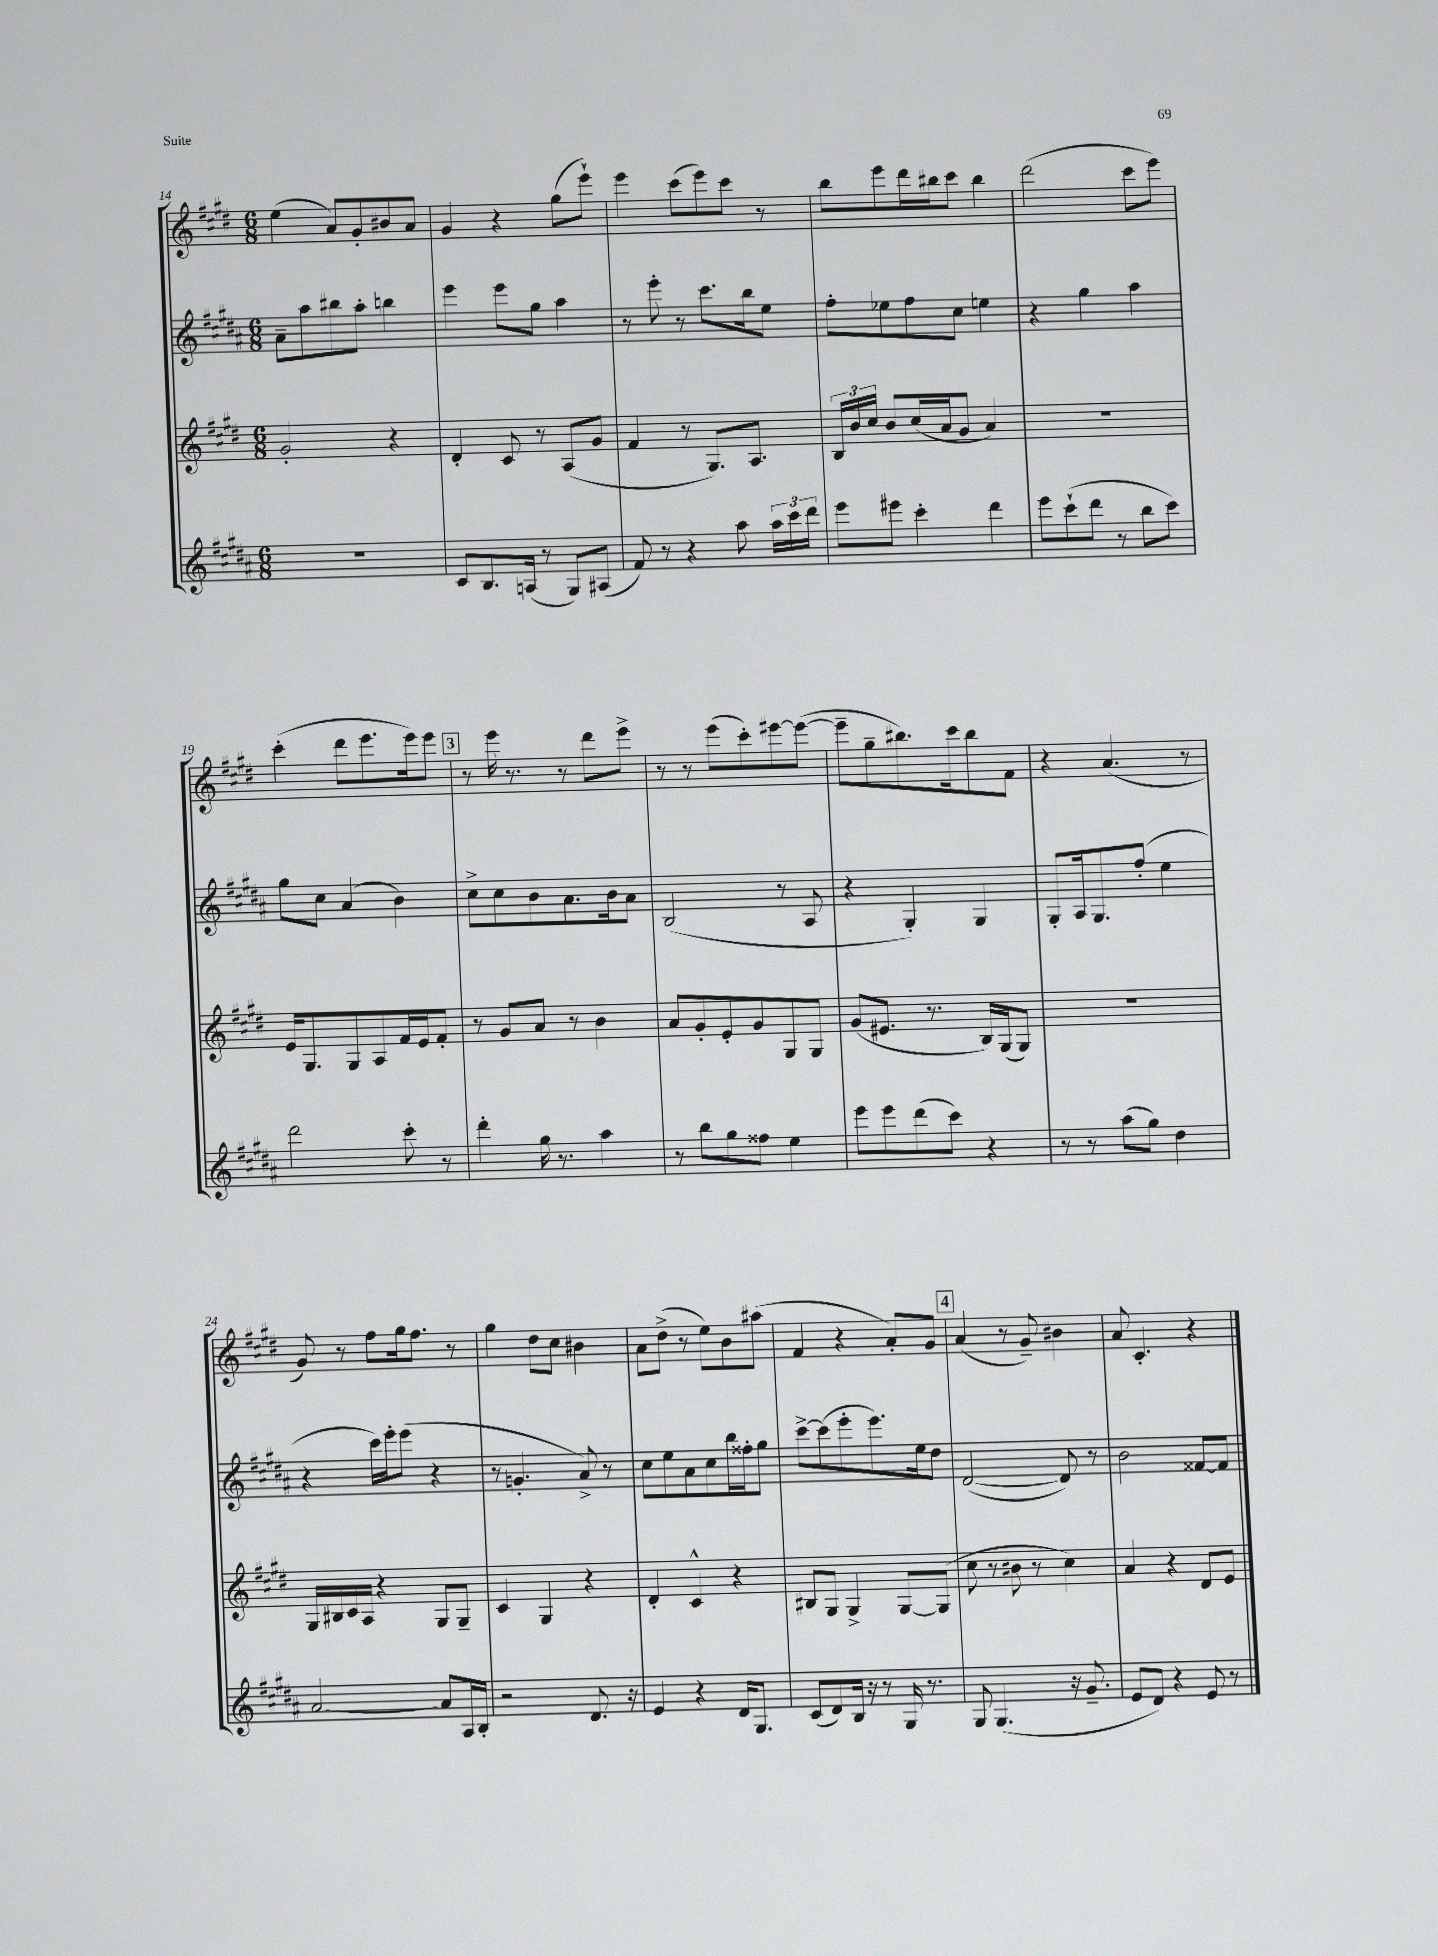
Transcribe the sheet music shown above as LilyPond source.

<<
\new StaffGroup <<
\new Staff = "s0" {
    \clef treble \key e \major \numericTimeSignature \time 6/8
    \autoBeamOff e''4( a'8[) gis'8-. bis'8 a'8] |
    gis'4 r4 gis''8[( e'''8]-!) |
    e'''4 cis'''8[( e'''8) cis'''8] r8 |
    b''8[ e'''8 dis'''16 bis''16 cis'''8] bis''4 |
    dis'''2( cis'''8[ e'''8]) |
    cis'''4-.( dis'''8[ e'''8. e'''16) e'''8] |
    \mark \markup { \box "3" } r8 e'''16 r8. r8 dis'''8[ e'''8]-> |
    r8 r8 e'''8[( cis'''8-.) eis'''8~ eis'''8]~( |
    eis'''8[-- gis''8-- bis''8.) cis'''16 bis''8 fis'8] |
    r4 a'4.( r8 |
    gis'8) r8 fis''8[ gis''16 fis''8.] r8 |
    gis''4 dis''8[ cis''8] bis'4 |
    a'8[ dis''8]->( r8 e''8[) b'8 ais''8]( |
    fis'4 r4 a'8[-.) gis'8] |
    \mark \markup { \box "4" } a'4( r8 gis'8--) bis'4 |
    a'8 cis'4.-. r4 \bar "|." |
}
\new Staff = "s1" {
    \clef treble \key b \major \numericTimeSignature \time 6/8
    \autoBeamOff ais'8[-- ais''8 bis''8 ais''8]-. b''4 |
    e'''4 e'''8[ gis''8] ais''4 |
    r8 e'''8-. r8 cis'''8.[ b''16 e''8] |
    fis''8[-. ees''8 fis''8 cis''8] e''4 |
    r4 gis''4 ais''4 |
    gis''8[ cis''8] ais'4( b'4) |
    \mark \markup { \box "3" } cis''8[-> cis''8 b'8 ais'8. b'16 ais'8] |
    b2( r8 ais8 |
    r4 gis4-.) gis4 |
    gis8[-. ais16 gis8. fis''8]-.( e''4 |
    r4 cis'''16[) e'''16-. e'''8]( r4 |
    r8 g'4.-. ais'8->) r8 |
    cis''8[ e''8 ais'8 cis''8 b''16 fisis''16-. gis''8] |
    cis'''8[~-> cis'''8( e'''8-. e'''8.) e''16 dis''8] |
    \mark \markup { \box "4" } dis'2~( dis'8) r8 |
    b'2 fisis'8[~ fisis'8] \bar "|." |
}
\new Staff = "s2" {
    \clef treble \key e \major \numericTimeSignature \time 6/8
    \autoBeamOff gis'2-. r4 |
    dis'4-. cis'8 r8 a8[( gis'8] |
    fis'4 r8 gis8.[) a8.] |
    \tuplet 3/2 { b16[ b'16 cis''16] } b'8[ cis''16( a'16 gis'8] a'4) |
    R2. |
    e'16[ gis8. gis8 a8 fis'16 e'16 fis'8]-. |
    \mark \markup { \box "3" } r8 gis'8[ a'8] r8 b'4 |
    a'8[ gis'8-. e'8-. gis'8 gis8 gis8] |
    gis'8[( eis'8.] r8. b16[) gis16( gis8]) |
    R2. |
    gis16[ bis16 cis'16 a16] r4 gis8[ gis8]-- |
    cis'4 gis4 r4 |
    dis'4-. cis'4-^ r4 |
    bis8[ gis8] gis4-> gis8[~ gis8]( |
    \mark \markup { \box "4" } cis''8 r8 bis'8 r8 cis''4) |
    a'4 r4 dis'8[ e'8] \bar "|." |
}
\new Staff = "s3" {
    \clef treble \key b \major \numericTimeSignature \time 6/8
    \autoBeamOff R2. |
    cis'8[ b8. a16]( r8 gis8[) ais8]( |
    fis'8) r8 r4 ais''8 \tuplet 3/2 { ais''16[ cis'''16 dis'''16] } |
    e'''8[ eis'''8] cis'''4-. dis'''4 |
    e'''8[ cis'''8-!( dis'''8] r8 b''8[ cis'''8]) |
    dis'''2 cis'''8-. r8 |
    \mark \markup { \box "3" } dis'''4-. gis''16 r8. ais''4 |
    r8 b''8[ gis''8 fisis''8] e''4 |
    e'''8[ e'''8 dis'''8( cis'''8]) r4 |
    r8 r8 ais''8[( gis''8]) dis''4 |
    ais'2~ ais'8[ ais16 b16]-. |
    r2 dis'8. r16 |
    e'4 r4 dis'16[ gis8.] |
    cis'8[( dis'8) b16] r16 r8 gis16 r8. |
    \mark \markup { \box "4" } gis8 gis4.( r16 gis'8.-- |
    e'8[ dis'8]) r4 e'8 r8 \bar "|." |
}
>>
>>
\layout { \context { \Score currentBarNumber = #14 } }
